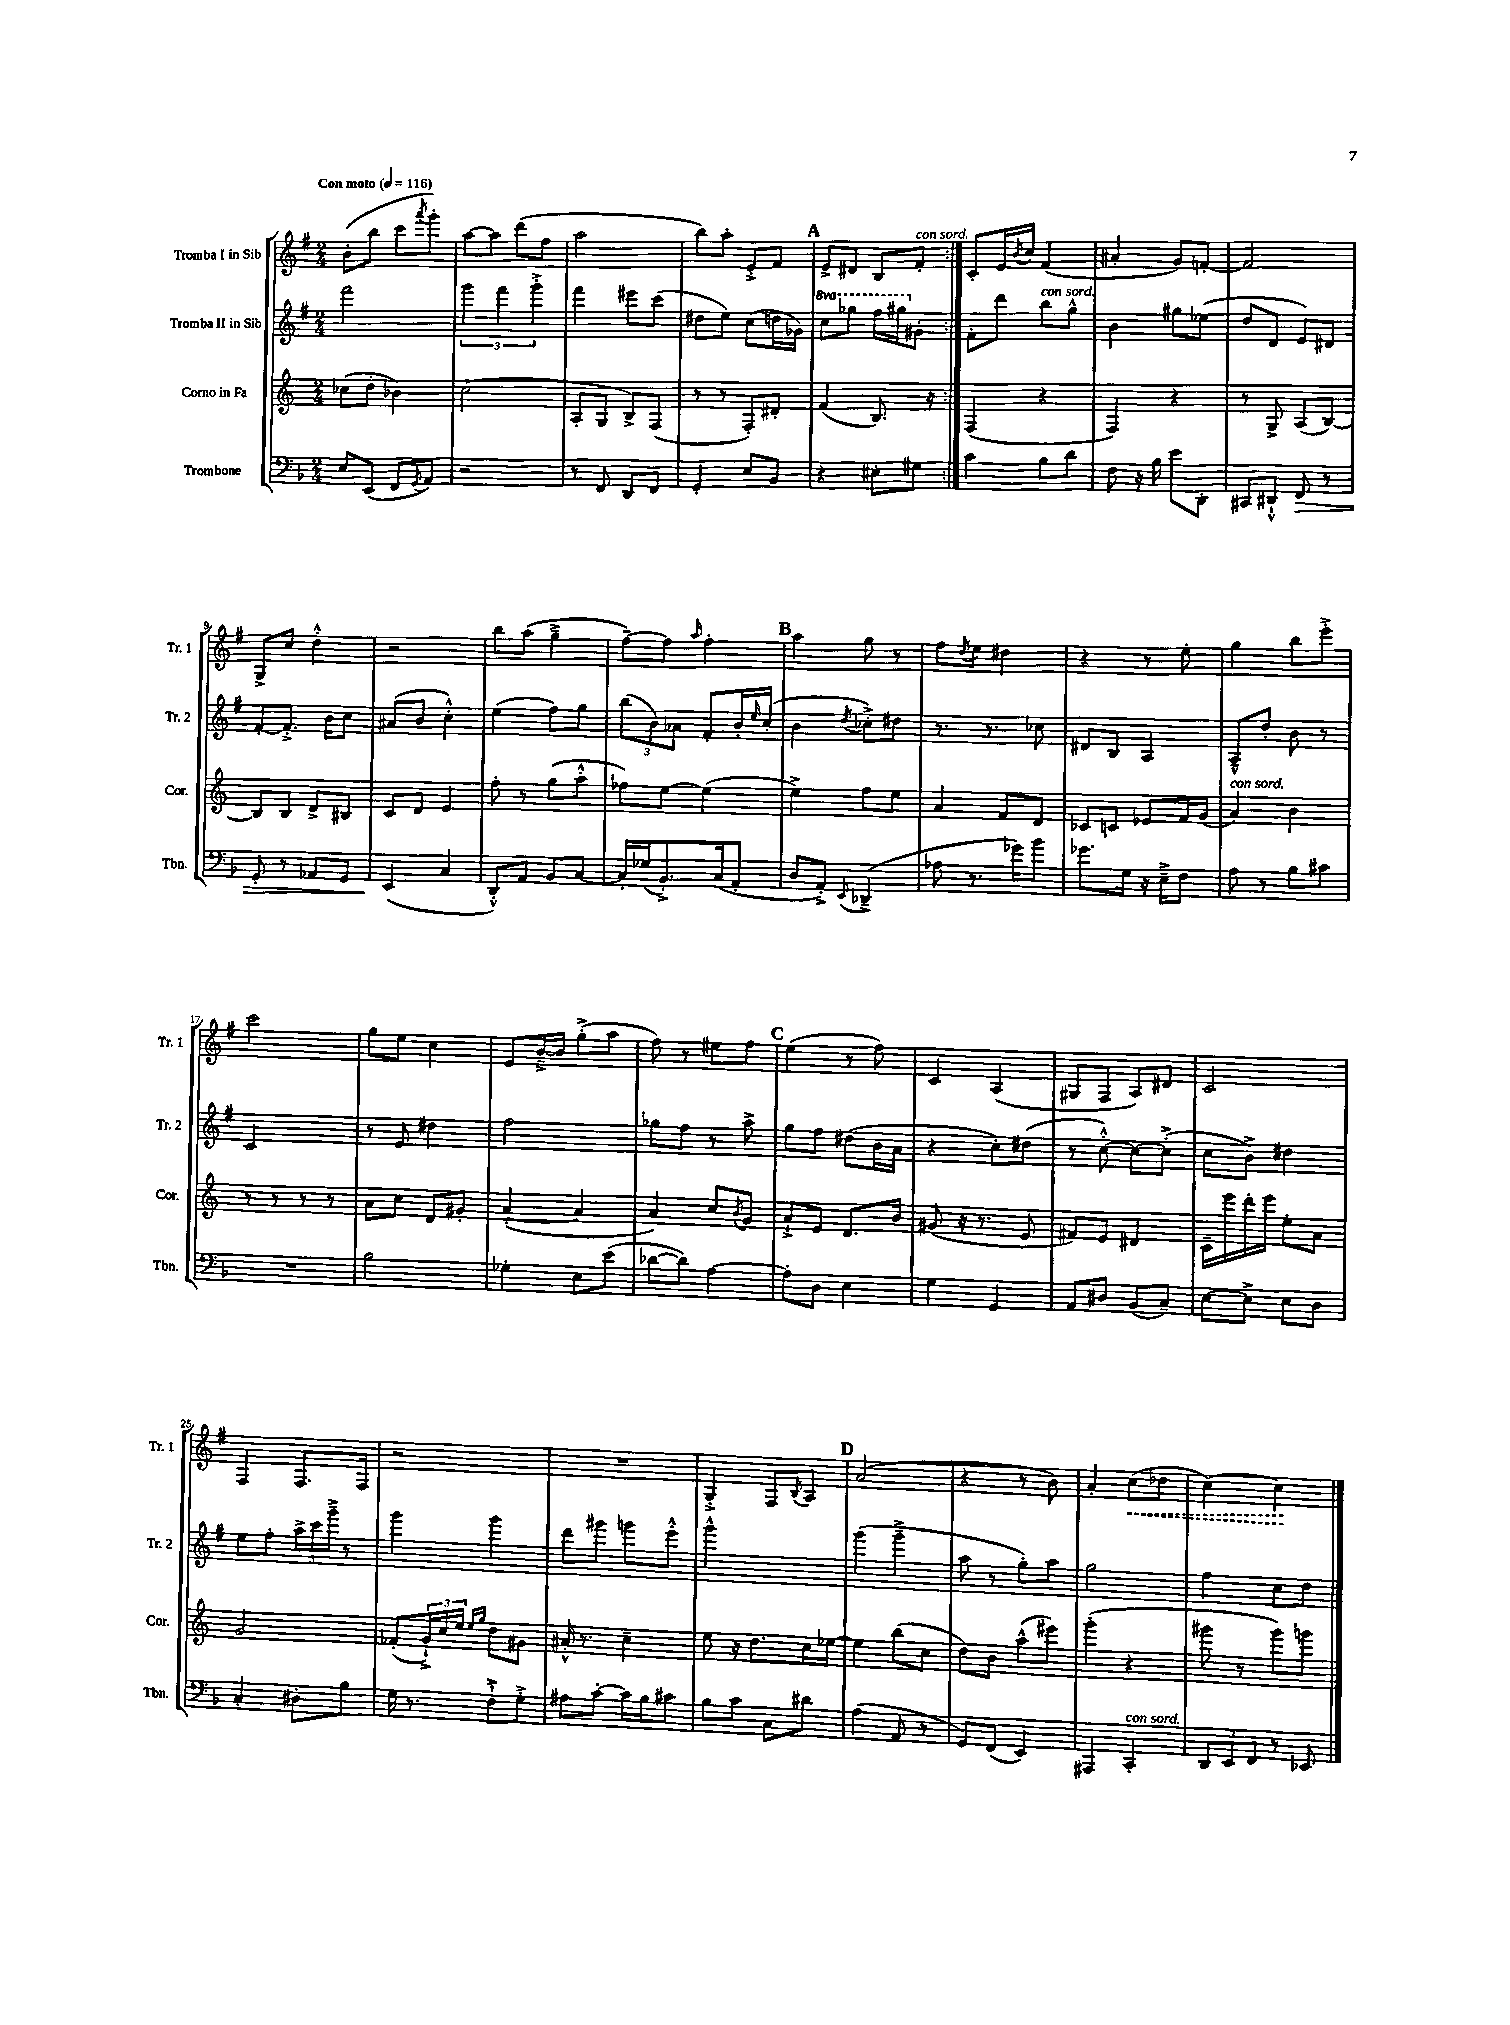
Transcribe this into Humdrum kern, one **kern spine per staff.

**kern	**dynam	**kern	**kern	**kern	**dynam
*part4	*part4	*part3	*part2	*part1	*part1
*staff4	*staff4	*staff3	*staff2	*staff1	*staff1
*I"Trombone	*	*I"Corno in Fa	*I"Tromba II in Sib	*I"Tromba I in Sib	*
*I'Tbn.	*	*I'Cor.	*I'Tr. 2	*I'Tr. 1	*
*clefF4	*	*clefG2	*clefG2	*clefG2	*
*k[b-]	*	*k[]	*k[f#]	*k[f#]	*
*M2/4	*	*M2/4	*M2/4	*M2/4	*
*MM116	*	*MM116	*MM116	*MM116	*
=1	=1	=1	=1	=1	=1
!	!	!	!	!LO:TX:a:B:t=Con moto	!
8E/L	.	(8cc-X\L	2fff#\	(8b'\L	.
(8EE/J	.	8dd'\J	.	8bb\J	.
8FF/L	.	4b-X\)	.	8ccc\L	.
8qGG/	.	.	.	8qaaa/	.
8AA/J)	.	.	.	8ggg'\J)	.
=2	=2	=2	=2	=2	=2
2r	.	(2cc\	6ggg\	[8aa\L	.
.	.	.	.	8aa\J]	.
.	.	.	6fff#\	.	.
.	.	.	.	(8ddd\L	.
.	.	.	6ggg'^\	.	.
.	.	.	.	8ff#\J	.
=3	=3	=3	=3	=3	=3
8r	.	8A'/L	4fff#\	2aa\	.
8FF/	.	8G/J	.	.	.
8DD/L	.	8B^/L)	8eee#X\L	.	.
8FF/J	.	(8F/J	(8ccc\J	.	.
=4	=4	=4	=4	=4	=4
4GG'/	.	8r	8dd#X\L	8bb\L)	.
.	.	8r	8ee\J)	8aa'\J	.
8E/L	.	8F'/L)	(8cc\L	8e'^/L	.
8BB-/J	.	8d#X'/J	16ddn\L	8f#/J	.
.	.	.	16g-X\JJ)	.	.
!!LO:REH:place=s1:t=A
=5	=5	=5	=5	=5	=5
*	*	*	*8va	*	*
4r	.	(4f/	8ccc\L	8e^/L	.
.	.	.	8ggg-X\J	8d#X/J	.
8E#X'\L	.	8.B/)	16fff#\LL	8B/L	.
.	.	.	16ggg#X\J	.	.
*	*	*	*X8va	*	*
!	!	!	!	!LO:TX:a:i:t=con sord.	!
8G#X\J	.	.	8g#X'\J	8f#'/J	.
.	.	16r	.	.	.
=6:|!	=6:|!	=6:|!	=6:|!	=6:|!	=6:|!
4c\	.	(4F/	8f#'\L	8c'/L	.
.	.	.	8ddd\J	16e/L	.
.	.	.	.	8qb/	.
.	.	.	.	16cc/JJ	.
!	!	!	!LO:TX:a:i:t=con sord.	!	!
8B-\L	.	4r	8bb\L	(4f#/	.
8d\J	.	.	8gg^^\J	.	.
=7	=7	=7	=7	=7	=7
8F\	.	4F/)	4b\	4a#X'/	.
16r	.	.	.	.	.
16B-\	.	.	.	.	.
8e\L	.	4r	8gg#X\L	8g/L)	.
8DD'\J	.	.	(8ee-X\J	[8fn'/J	.
=8	=8	=8	=8	=8	=8
8CC#X/L	.	8r	8dd/L	2f/]	.
8DD#X`^^/J	.	8G^/	8d/J	.	.
!	!LO:HP:b	!	!	!	!
8FF/	>	(8A/L	8e/L)	.	.
8r	.	[8B/J)	8d#X/J	.	.
!!LO:LB:g=z
=9	=9	=9	=9	=9	=9
8GG'/	.	8B/L]	[8f#'/L	8G^/L	.
8r	.	8B/J	8.f#'^/J]	8cc/J	.
8AA-X/L	.	8d^/L	.	4dd'^^\	.
.	.	.	16b\KL	.	.
8GG/J	.	8B#X/J	8cc\J	.	.
=10	=10	=10	=10	=10	=10
(4EE/	.	8c/L	(8a#X/L	2r	.
.	.	8d/J	8b/J	.	.
4C/	]	4e/	4cc'^^\)	.	.
=11	=11	=11	=11	=11	=11
8DD'^^/L)	.	8ff'\	(4ee\	8bb\L	.
8AA/J	.	8r	.	(8aa\J	.
8BB-/L	.	(8gg\L	8ff#\L)	4gg~^\	.
[8C/J	.	8aa'^^\J	8gg\J	.	.
=12	=12	=12	=12	=12	=12
16C'/LL]	.	8ff-X\L)	(12bb\L	[8ff#~\L)	.
(16G-X/J	.	.	.	.	.
.	.	.	12b\)	.	.
8.BB-'^/)	.	[8ee\J	.	8ff#\J]	.
.	.	.	12a-X\J	.	.
.	.	.	.	16qqaa/	.
.	.	(4ee\]	8f#'/L	4ff#'\	.
(16C/k	.	.	.	.	.
8AA'/J	.	.	16b'/L	.	.
.	.	.	16qqee/	.	.
.	.	.	(16cc'/JJ	.	.
!!LO:REH:place=s1:t=B
=13	=13	=13	=13	=13	=13
8D/L	.	4ee^\)	4b\	4aa\	.
8AA'^/J)	.	.	.	.	.
8qqEE/	.	.	8qdd/	.	.
(4DD-X~^/	.	8ff\L	8cc-X'^\L)	8gg\	.
.	.	8ee\J	8dd#X\J	8r	.
=14	=14	=14	=14	=14	=14
8A-X\	.	4a/	8.r	8ff#\L	.
.	.	.	.	8qdd/	.
8.r	.	.	.	8ee\J	.
.	.	.	8.r	.	.
.	.	8f/L	.	4dd#X\	.
16g-X\KL)	.	.	.	.	.
8b-\J	.	8d/J	8cc-X\	.	.
=15	=15	=15	=15	=15	=15
8.g-X\L	.	8c-X/L	8d#X/L	4r	.
.	.	8cn/J	8B/J	.	.
16G\Jk	.	.	.	.	.
16r	.	8e-X/L	4A/	8r	.
16E~^\KL	.	.	.	.	.
8F\J	.	16f/L	.	8ee'\	.
.	.	(16g/JJ	.	.	.
=16	=16	=16	=16	=16	=16
!	!	!LO:TX:a:i:t=con sord.	!	!	!
8A\	.	4a/)	8A~^^/L	4gg\	.
8r	.	.	8dd'/J	.	.
8B-\L	.	4b\	8b\	8bb\L	.
8c#X\J	.	.	8r	8eee'^\J	.
!!LO:LB:g=z
=17	=17	=17	=17	=17	=17
2r	.	8r	2c/	2ccc\	.
.	.	8r	.	.	.
.	.	8r	.	.	.
.	.	8r	.	.	.
=18	=18	=18	=18	=18	=18
2B-\	.	8a\L	8r	8gg\L	.
.	.	8cc\J	8e/	8ee\J	.
.	.	8d/L	4dd#X\	4cc\	.
.	.	8g#X'/J	.	.	.
=19	=19	=19	=19	=19	=19
4G-X'\	.	([4a'/	2ff#\	8e/L	.
.	.	.	.	[16b~^/L	.
.	.	.	.	16b/JJ]	.
8E\L	.	4a/]	.	(8gg'^\L	.
(8e\J	.	.	.	8aa\J	.
=20	=20	=20	=20	=20	=20
[8d-X\L	.	4a/)	8gg-X\L	8ff#\)	.
8d-\J])	.	.	8ff#\J	8r	.
[4A\	.	8cc/L	8r	8ee#X\L	.
.	.	8qb/	.	.	.
.	.	8g/J	8aa^\	8ff#\J	.
!!LO:REH:place=s1:t=C
=21	=21	=21	=21	=21	=21
8A'\L]	.	8a`^/L	8gg\L	(4ee\	.
8D\J	.	8e/J	8ff#\J	.	.
4E\	.	8.d/L	(8dd#X\L	8r	.
.	.	.	16b\L	8ff#\)	.
.	.	16b/Jk	16a\JJ	.	.
=22	=22	=22	=22	=22	=22
4G\	.	(8g#X/	4r	4c/	.
.	.	16r	.	.	.
.	.	8.r	.	.	.
4GG/	.	.	8cc'\L)	(4A/	.
.	.	8e/	(8dd#X\J	.	.
=23	=23	=23	=23	=23	=23
8AA/L	.	8f#X/L)	8r	8G#X/L	.
8D#X/J	.	8e/J	[8cc'^^\)	8F#/J	.
(8BB-/L	.	4d#X/	8cc\L_	8A/L)	.
8C~/J)	.	.	(8cc'^\J]	8d#X/J	.
=24	=24	=24	=24	=24	=24
[8E\L	.	16c~\LL	8cc\L	2c/	.
.	.	16eee\	.	.	.
8E^\J]	.	16ddd'\	8b^\J)	.	.
.	.	16eee\JJ	.	.	.
8E\L	.	8ee'\L	4dd#X\	.	.
8D\J	.	8a\J	.	.	.
!!LO:LB:g=z
=25	=25	=25	=25	=25	=25
4C'/	.	2g/	8ee\L	4F#/	.
.	.	.	8ff#'\J	.	.
8D#X'\L	.	.	24aa^\LL	8.F#/L	.
.	.	.	24ccc\	.	.
.	.	.	24ggg~^\JJ	.	.
8B-\J	.	.	8r	.	.
.	.	.	.	16F#/Jk	.
=26	=26	=26	=26	=26	=26
16G\	.	(8f-X'/L	4ggg\	2r	.
8.r	.	.	.	.	.
.	.	24g`^/L)	.	.	.
.	.	24cc/	.	.	.
.	.	24ee/JJ	.	.	.
.	.	16qqee/LL	.	.	.
.	.	16qqgg/JJ	.	.	.
8F`^\L	.	8dd\L	4ggg\	.	.
8G'^\J	.	8g#X\J	.	.	.
=27	=27	=27	=27	=27	=27
8A#X\L	.	16a#X'^^/	8ddd\L	2r	.
.	.	8.r	.	.	.
[8c'\J	.	.	8ggg#X\J	.	.
16c\LL]	.	4cc~\	8gggn\L	.	.
16B-\J	.	.	.	.	.
8c#X\J	.	.	8eee'^^\J	.	.
=28	=28	=28	=28	=28	=28
8B-\L	.	8ee\	2ggg^^\	4G'^/	.
8c\J	.	16r	.	.	.
.	.	8.dd\L	.	.	.
8C\L	.	.	.	8F#/L	.
.	.	.	.	8qB/	.
8d#X\J	.	16cc\L	.	8A/J	.
.	.	[16ee-X\JJ	.	.	.
!!LO:REH:place=s1:t=D
=29	=29	=29	=29	=29	=29
(4A\	.	4ee-\]	(4ggg\	(2a/	.
8AA/	.	(8bb\L	4ggg~^\	.	.
8r	.	8cc\J	.	.	.
=30	=30	=30	=30	=30	=30
8GG/L)	.	8dd\L)	8aa\	4r	.
(8FF/J	.	8b\J	8r	.	.
4EE/)	.	(8aa^^\L	8gg'\L)	8r	.
.	.	8eee#X\J)	8aa\J	8b\)	.
=31	=31	=31	=31	=31	=31
4AAA#X/	.	(4ggg'\	2gg\	4a'/	.
!LO:TX:a:i:t=con sord.	!	!	!	!	!
!	!	!	!	!	!LO:HP:b
4CC'/	.	4r	.	(8cc\L	<
.	.	.	.	8dd-X\J	.
=32	=32	=32	=32	=32	=32
12DD/L	.	8ggg#X\	4ff#\	[4cc\)	.
12EE/	.	.	.	.	.
.	.	8r	.	.	.
12FF/J	.	.	.	.	.
8r	.	8ggg#\L)	8cc\L	4cc\]	.
8EE-X/	.	8gggn\J	8dd\J	.	.
.	.	.	.	.	[
==	==	==	==	==	==
*-	*-	*-	*-	*-	*-
